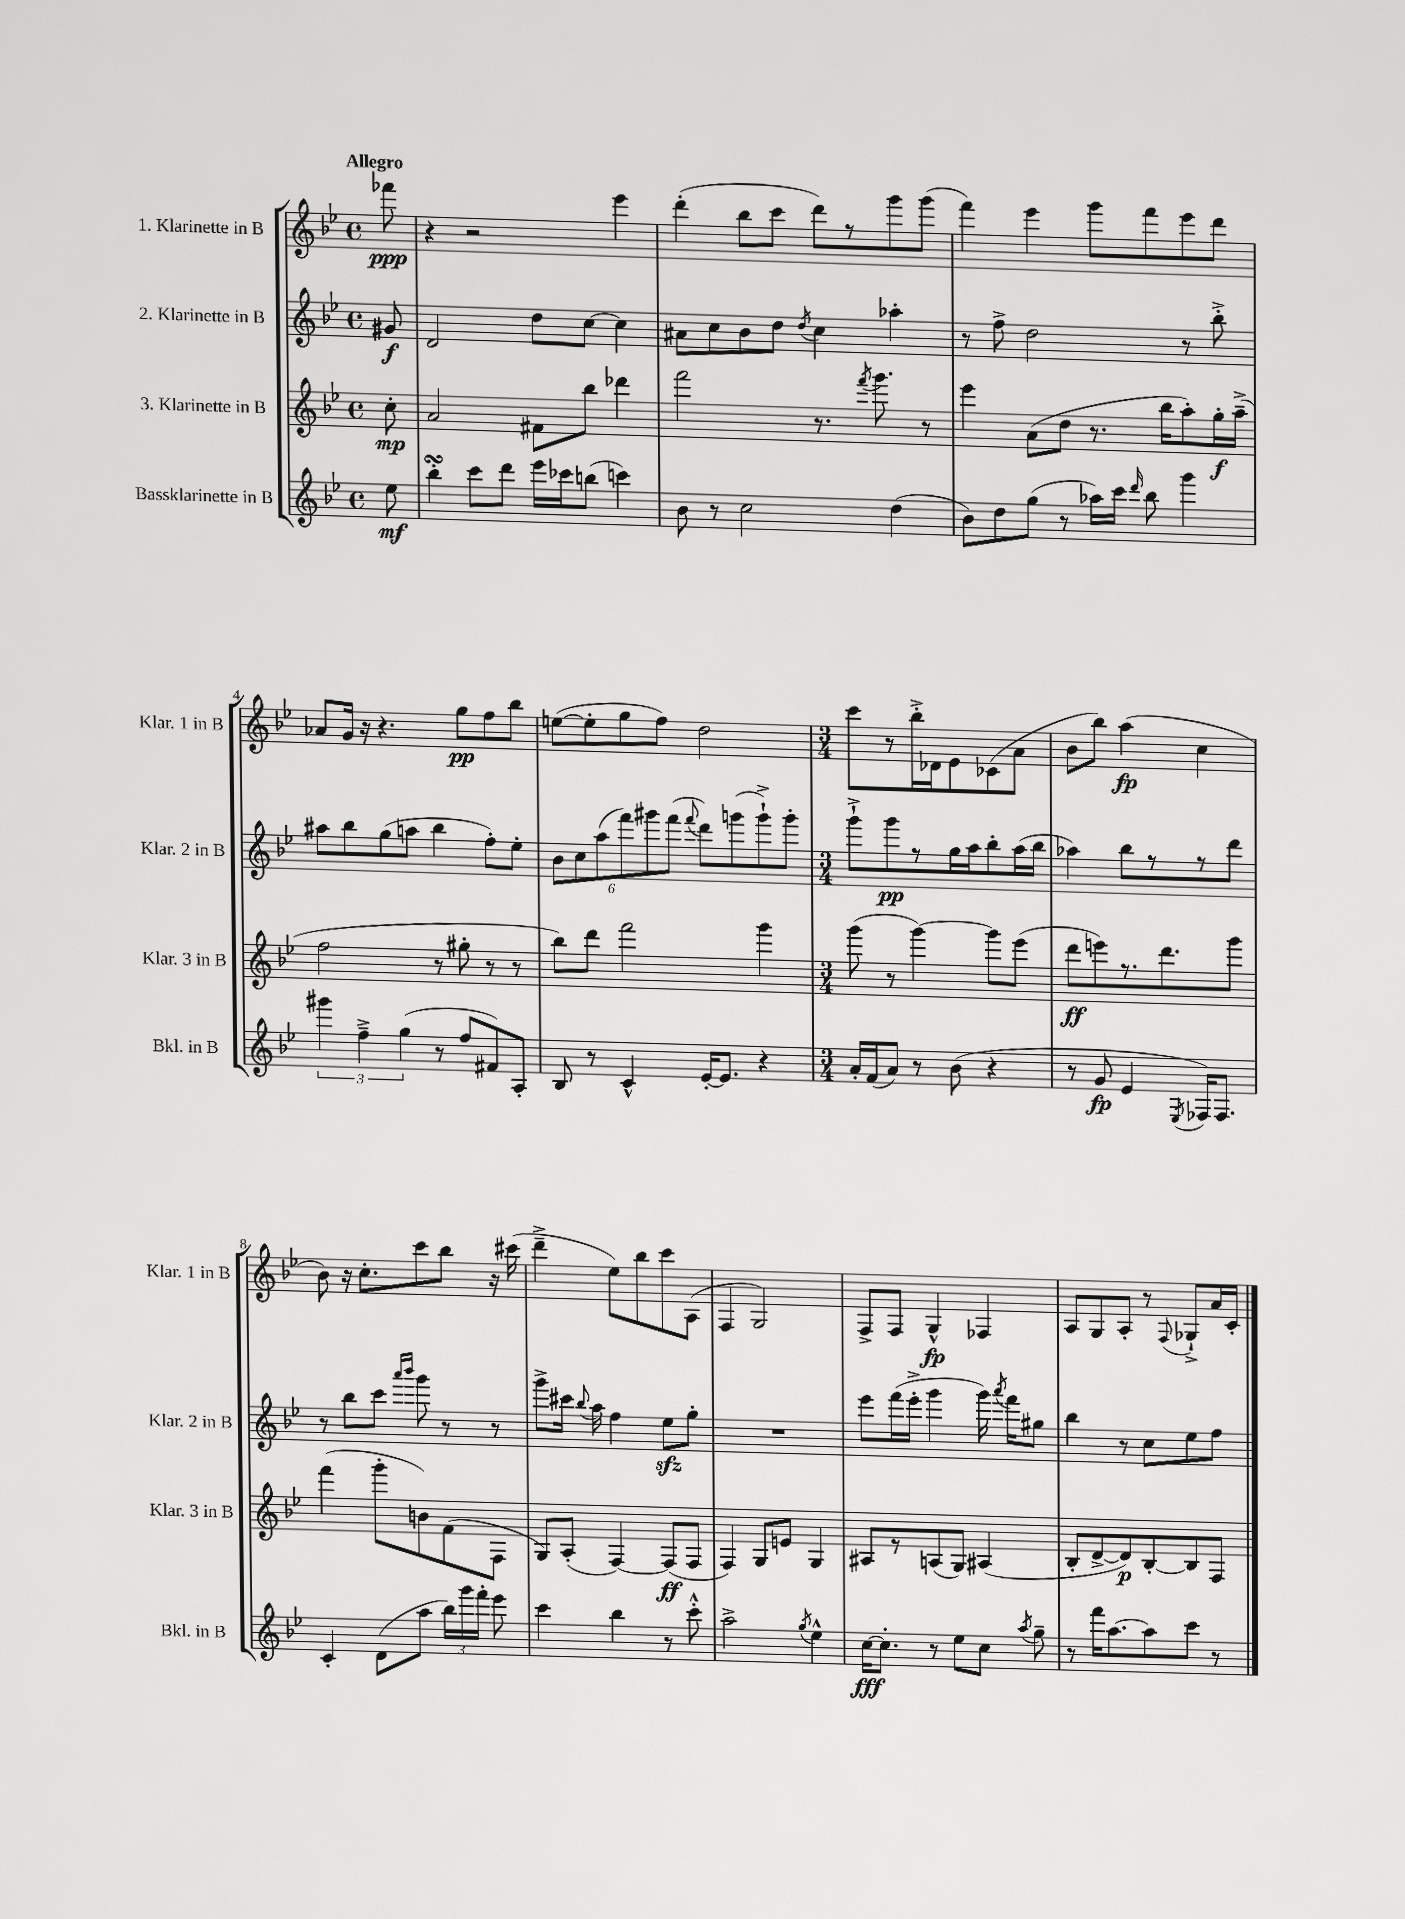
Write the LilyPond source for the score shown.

<<
\new StaffGroup <<
\new Staff = "s0" \with { instrumentName = "1. Klarinette in B" shortInstrumentName = "Klar. 1 in B" } {
    \clef treble \key bes \major \defaultTimeSignature \time 4/4 \partial 8 \tempo "Allegro"
    \autoBeamOff fes'''8\ppp |
    r4 r2 ees'''4 |
    d'''4-.( bes''8[ c'''8] d'''8[) r8 g'''8 g'''8]( |
    f'''4) ees'''4 g'''8[ f'''8 ees'''8 d'''8] |
    aes'8[ g'16] r16 r4. g''8[\pp f''8 bes''8] |
    e''8[~( e''8-. g''8 f''8]) d''2 |
    \numericTimeSignature \time 3/4 c'''8[ r8 bes''16-.-> des'16 ees'8 ces'8( a'8] |
    bes'8[ bes''8]) a''4\fp( c''4 |
    bes'8) r16 c''8.[-. c'''8 bes''8] r16 cis'''16( |
    d'''4---> ees''8[) bes''8 c'''8 a8]( |
    f4 g2) |
    f8[-> f8] g4-^\fp fes4 |
    a8[ g8 a8]-. r8 \appoggiatura { f8 } ges8[-!-> a'16 c'16]-. \bar "|." |
}
\new Staff = "s1" \with { instrumentName = "2. Klarinette in B" shortInstrumentName = "Klar. 2 in B" } {
    \clef treble \key bes \major \defaultTimeSignature \time 4/4 \partial 8
    \autoBeamOff gis'8\f |
    d'2 d''8[ c''8]~ c''4 |
    ais'8[ c''8 bes'8 d''8] \acciaccatura { d''8 } c''4 aes''4-. |
    r8 f''8-> d''2 r8 bes''8-.-> |
    ais''8[ bes''8 g''8( a''8] bes''4 f''8[-.) ees''8]-. |
    \tuplet 6/4 { bes'8[ c''8 a''8( f'''8) gis'''8 f'''8]( } \appoggiatura { f'''8 } d'''8[) g'''8( g'''8-!->) g'''8]-. |
    \numericTimeSignature \time 3/4 g'''8[-!-> g'''8\pp r8 g''16 a''16 bes''8-. a''16( bes''16] |
    aes''4) bes''8[ r8 r8 d'''8] |
    r8 bes''8[ c'''8] \grace { a'''16[ bes'''16] } g'''8 r8 r8 |
    g'''8[-> cis'''16] \appoggiatura { bes''8 } a''16 f''4 ees''8[\sfz g''8]-. |
    R2. |
    ees'''8[ f'''16( ees'''16]-.-> g'''4 g'''16) \acciaccatura { a'''8 } f'''16[ gis''8] |
    bes''4 r8 c''8[ ees''8 f''8] \bar "|." |
}
\new Staff = "s2" \with { instrumentName = "3. Klarinette in B" shortInstrumentName = "Klar. 3 in B" } {
    \clef treble \key bes \major \defaultTimeSignature \time 4/4 \partial 8
    \autoBeamOff c''8-.\mp |
    a'2 fis'8[ bes''8] des'''4 |
    f'''2 r8. \acciaccatura { f'''8 } g'''8. r8 |
    ees'''4 a'8[( d''8] r8. bes''16[ a''8-.) g''16-.\f a''16]--->( |
    f''2 r8 gis''8-. r8 r8 |
    bes''8[) d'''8] f'''2 g'''4 |
    \numericTimeSignature \time 3/4 g'''8( r8 g'''4~) g'''8[ ees'''8]( |
    d'''8[\ff e'''8) r8. d'''8. g'''8] |
    f'''4( g'''8[-. b'8) f'8( f8] |
    g8[) a8]-.( f4~) f8[\ff( f8] |
    f4) g8[ e'8] g4 |
    ais8[ r8 a8( g8]) ais4( |
    bes8[-. d'8~-> d'8\p) bes8~-. bes8 f8] \bar "|." |
}
\new Staff = "s3" \with { instrumentName = "Bassklarinette in B" shortInstrumentName = "Bkl. in B" } {
    \clef treble \key bes \major \defaultTimeSignature \time 4/4 \partial 8
    \autoBeamOff ees''8\mf |
    bes''4-.\turn c'''8[ d'''8] ees'''16[ ces'''16 b''8]( c'''4) |
    bes'8 r8 c''2 d''4( |
    bes'8[) d''8 g''8]( r8 aes''16[) c'''16] \grace { d'''16 } bes''8 g'''4 |
    \tuplet 3/2 { gis'''4 f''4---> g''4( } r8 f''8[ fis'8) a8]-. |
    bes8 r8 c'4-^ ees'16[~-. ees'8.] r4 |
    \numericTimeSignature \time 3/4 a'16[-. f'16( a'8]) r8 bes'8( r4 |
    r8 g'8\fp ees'4 \acciaccatura { ees8 } fes16[) fes8.] |
    c'4-. d'8[( a''8] \tuplet 3/2 { bes''16[) g'''16 f'''16]-. } ees'''8 |
    c'''4 bes''4 r8 c'''8-.-^ |
    a''2-> \acciaccatura { g''8 } ees''4-^ |
    c''16[~\fff c''8.]-. r8 ees''8[ c''8] \acciaccatura { a''8 } g''8-- |
    r8 f'''16[ a''8.~ a''8 c'''8] r8 \bar "|." |
}
>>
>>
